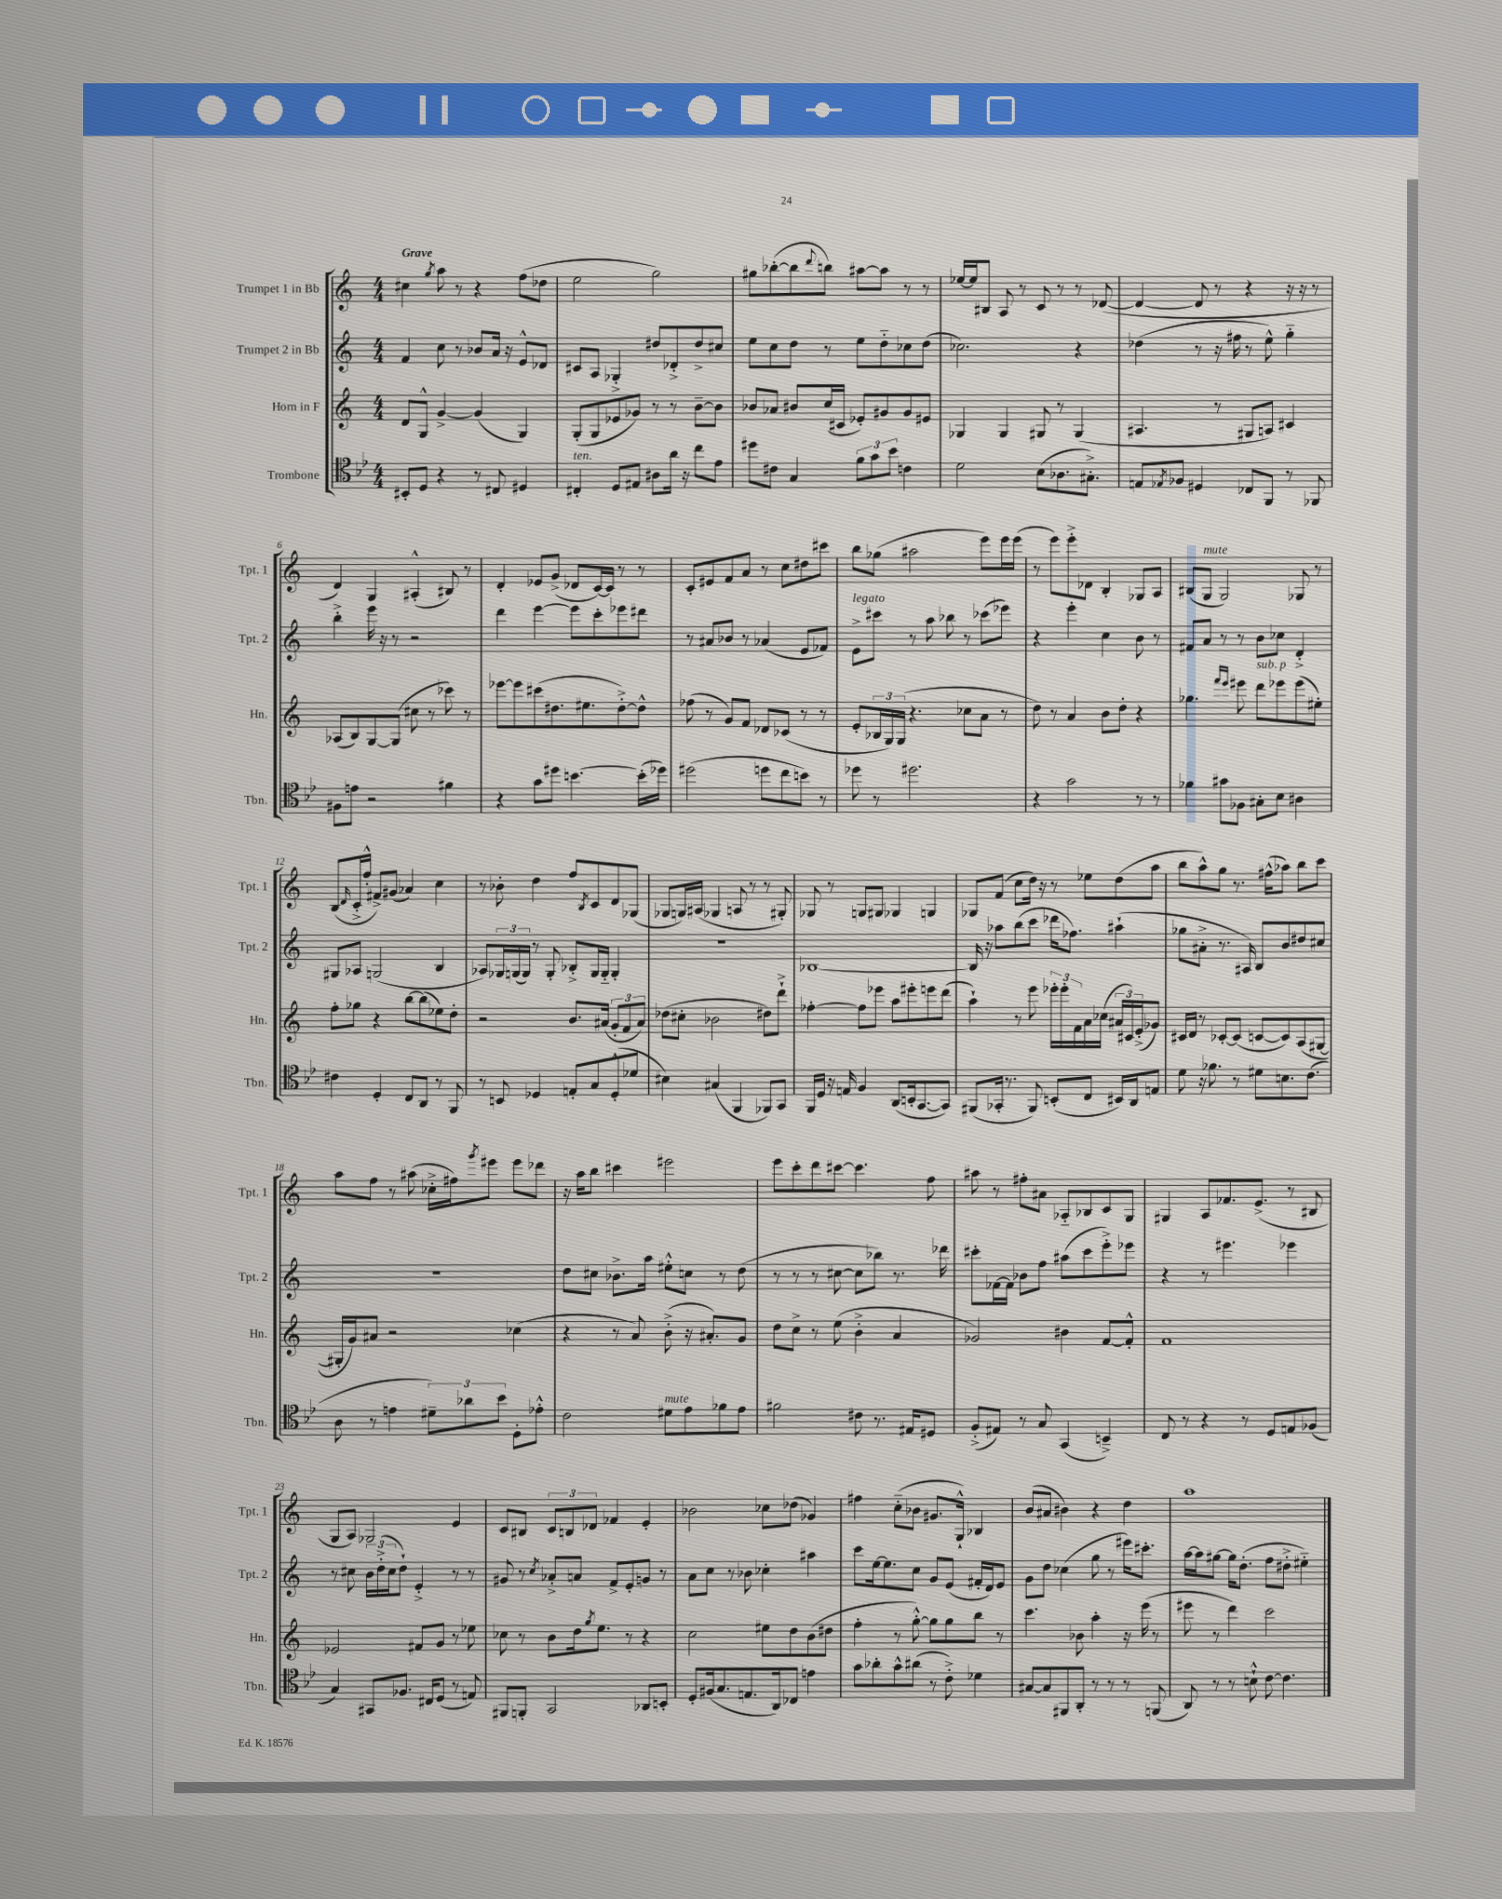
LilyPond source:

<<
\new StaffGroup <<
\new Staff = "s0" \with { instrumentName = "Trumpet 1 in Bb" shortInstrumentName = "Tpt. 1" } {
    \clef treble \key c \major \numericTimeSignature \time 4/4 \tempo "Grave"
    cis''4 \acciaccatura { g''8 } a''8 r8 r4 f''8( des''8 |
    e''2 g''2) |
    gis''8 bes''8~-.( bes''8 \appoggiatura { d'''8 } b''8) ais''8~ ais''8 r8 r8 |
    ees''16~ ees''16 bis8 a8 r8 c'8 r8 r8 des'8~( |
    des'4~ des'8 r8 r4 r16 r16 r8 |
    d'4) g4 ais4-.-^( bis8) r8 |
    d'4-. ees'8 g'8->( des'8 c'16~) c'16 r8 r8 |
    c'8-. eis'8 f'8 a'8 r8 c''8 dis''8 cis'''8 |
    b''8 ges''8( ais''2 e'''8) e'''16 e'''16( |
    r8 e'''8) e'''8-.-> des'8 b4-. ges8 a8 |
    bis8( g8^\markup { \italic "mute" } g2) ges8 r8 |
    b8( \grace { d'16 } c'16-.-> f''16-.-^ fis'8->) gis'8( aes'4) c''4 |
    r8 bes'8-. d''4 f''8 \acciaccatura { b8 } c'8 d'8 ges8( |
    ges8 g16) ais16( ges4 a8 r8 r8 gis8-.) |
    ges8 r8 g8 gis8 ges4 g4 |
    ges8 f'8( c''8 d''16) r16 r8 ees''8 d''8( a''8 |
    b''8 a''8-^) g''8 r8. fis''16-^( aes''8) b''8 c'''8 |
    a''8 f''8 r8 ais''8( ces''16-.-> fis''16) \acciaccatura { g'''8 } eis'''8 eis'''8 des'''8 |
    r16 a''16 b''8 cis'''4 eis'''2 |
    e'''8 c'''8-. d'''8 cis'''8~ cis'''4. f''8 |
    ais''8 r8 fis''8-. ais'8 aes8-_ bes8 c'8 g8 |
    gis4 a8 fes'8. e'8.->( r8 bis8 |
    g8 a8) ges2 e'4 |
    c'8 bis8 \tuplet 3/2 { c'8 b8 des'8 } fes'4 e'4-. |
    bes'2 ces''8 des''8( ges'4) |
    fis''4 c''8-_( bes'8 gis'8. g16-!-^) bes4 |
    b'8( ais'8 bis'4) r4 d''4 |
    a''1 \bar "|." |
}
\new Staff = "s1" \with { instrumentName = "Trumpet 2 in Bb" shortInstrumentName = "Tpt. 2" } {
    \clef treble \key c \major \numericTimeSignature \time 4/4
    f'4 c''8 r8 bes'8 a'16 r16 e'8-^ des'8 |
    cis'8 a8 ges4-.-> dis''8 des'8-.-> dis''8-> cis''8 |
    e''8 c''8 d''8 r8 e''8 d''8-_ ces''8 d''8( |
    ces''2.) r4 |
    des''4( r8 r16 fis''16 r8 e''8-^) g''4-_ |
    b''4-.-> e'''16 r16 r8 r2 |
    d'''4 e'''4~ e'''8 c'''8-. ees'''8 dis'''8 |
    r8 ais'8 bes'8 r8 aes'4( e'8 fes'8) |
    e'8->^\markup { \italic "legato" } cis'''8 r8 a''8 bes''8 r8 ces'''8( ees'''8) |
    r4 e'''4-. c''4 b'8 r8 |
    fis'8 a'8 r8 r8 b'8 ces''8 d'4-.-> |
    gis8 aes8 g2( b4 |
    aes8) \tuplet 3/2 { ges16 g16( g16) } r8 g8-. bes8-.-> g16 g16-_ g4-. |
    R1 |
    bes1~ |
    bes16 r16 aes''8 b''8( c'''8 des'''16 fes''8.) ais''4-!( |
    ges''8 ais'8-.-> r8. ais16) b8 b'8 dis''8 cis''8 |
    R1 |
    d''8 cis''8 bes'8.-> a''16 eis''8-.-^ c''8 r8 d''8( |
    r8 r8 r8 cis''8~ cis''8 bes''8) r8. des'''16 |
    cis'''8-. fes'16~ fes'16 bes'8 f''8 ais''8( cis'''8 e'''8-.->) ees'''8 |
    r4 r8 eis'''4. ees'''4 |
    r8 cis''8 \tuplet 3/2 { b'16 d''16-.->( cis''16 } d''8-!) e'4-.-> r8 r8 |
    gis'8 r8 \acciaccatura { c''8 } aes'8-.-> a'8 f'8-> e'8-. g'8 r8 |
    a'8 c''8 r8 bes'8 ces''4-. ais''4 |
    c'''8 e''16~ e''8. c''8 g'8 e'8( fis'16-. d'16) e'8 |
    g'8 d''8 ces''4( g''8 r8 eis'''16) cis'''8.-. |
    a''16~ a''16 gis''8~ gis''16 d''8.-.( f''8 dis''8-.-> eis''4-_) \bar "|." |
}
\new Staff = "s2" \with { instrumentName = "Horn in F" shortInstrumentName = "Hn." } {
    \clef treble \key c \major \numericTimeSignature \time 4/4
    d'8 g8-^ g'4~-> g'4( g4) |
    g8-.( g8 ees'8 ges'8) r8 r8 b'8~-- b'8 |
    bes'8 aes'8 bis'8 c''16( cis'16 ees'8-.) gis'8 gis'8 eis'8 |
    ges4 ges4 gis8 r8 gis4( |
    ais4. r8 gis8 a8) cis'4 |
    aes8( b8) g8~ g8( cis''8 r8 ces'''8) r8 |
    ees'''8~ ees'''8 cis'''8( dis''8. eis''8. dis''8~-.->) dis''8-^ |
    fes''8( r8 g'8) f'8 des'8 ces'8( r8 r8 |
    e'8-. \tuplet 3/2 { bes16 g16) g16( } r4. ces''8 a'8 r8 |
    d''8) r8 a'4 b'8 d''8-. r4 |
    ges''4. \grace { f'''16 e'''16 } eis'''8 d'''8^\markup { \italic "sub. p" } ees'''8 ees'''8( eis''8-.) |
    f''8-. ges''8 r4 b''8~ b''8( ees''8) d''8-. |
    r2 b'8. ais'16( \tuplet 3/2 { g'8-. f'8 ais'8) } |
    des''8( cis''8-. bes'2 dis''8) d'''8-!-> |
    fes''4~-. fes''8 ees'''8 a''8 eis'''8-. e'''8 d'''8( |
    a''4-!) r8 e'''8 \tuplet 3/2 { ees'''16-. ees'''16-. f'16 } a'16 ces''16( \tuplet 3/2 { ais'16 cis'16) e'16-.->( } ges'8) |
    cis'16 d'16 r8 ces'8~-. ces'8( c'8~ c'8) a8( gis8~ |
    gis16-. g'16) ais'8 r2 ces''4( |
    r4 r8 a'8) b'8-.->( r16 ais'8.-.) g'8 |
    d''8 c''8-> r8 e''8( b'4-.-> a'4 |
    ges'2) bis'4 f'8~ f'8-.-^ |
    f'1 |
    ees'2 fis'8 g'8 r8 ees''8 |
    ces''8 r8 b'8 d''16 \acciaccatura { g''8 } e''8. r8 r4 |
    c''2 eis''8 d''8 b'8( dis''8 |
    f''4-. r8 g''8~-.-^) g''8 g''8 b''8 r8 |
    c'''4. bes'8 a''4-. r16 e'''16( r8 |
    eis'''8 r8 d'''4) c'''2 \bar "|." |
}
\new Staff = "s3" \with { instrumentName = "Trombone" shortInstrumentName = "Tbn." } {
    \clef tenor \key bes \major \numericTimeSignature \time 4/4
    bis,8-. d8 r4 r8 cis8 dis4 |
    cis4-.^\markup { \italic "ten." } d8 eis8 ais8 a'16 r16 c''8 ees'8 |
    dis''8 cis'8 g4 \tuplet 3/2 { f'8 g'8 bes'8 } c'4 |
    d'2 bes8( aes8. gis8.-.->) |
    e8 \acciaccatura { ees8 } fes8 dis4 ces8 f,8 r8 fes,8 |
    fis8 e'8 r2 fis'4 |
    r4 g'8 dis''8 b'4.~ b'16-.( des''16) |
    dis''2( d''8 c''8 b'8) r8 |
    des''8 r8 dis''2. |
    r4 g'2 r8 r8 |
    fes'4 gis'8 fes8 gis8-. bes8 ais4 |
    cis'4 d4-. c8 a,8 r8 f,8 |
    r8 b,8 des4 e8-. g8 des8-.-^( des'8 |
    bis4) gis4( f,4 fes,8) g,8 |
    f,16 d16 r16 e16 f4 a,8( b,16-. g,8.~ g,8) |
    fis,8( ges,16-. r8. fis,8) b,8-.( c8 bis,16) a,16 e8 |
    d'8 r16 fes'8. r8 dis'8 b8. c'8.( |
    a8 r8 e'4 \tuplet 3/2 { dis'8--) aes'8 bes'8 } d8-. ees'8-.-^ |
    c'2 dis'8^\markup { \italic "mute" } ees'8 fes'8 ees'8 |
    fis'2 cis'8 r8. eis16 dis8 |
    f8-.->( eis8) r8 g8 g,4( b,4--->) |
    c8 r8 r4 r8 d8 e8 fes8( |
    g4) gis,8 fes8. cis16 d8( r8 e8) |
    fis,8 f,8-. g,2 aes,8 b,8-. |
    d8-. fis16( g8. e8. a,16) ces8 e'4 |
    g'8 aes'8-. g'8-^ ais'8( r8 c'8-.->) des'4 |
    gis8~ gis8 fis,8 a,8-. r8 r8 r8 f,8( |
    a,8) r8 r8 b8-!-^ c'8~ c'4. \bar "|." |
}
>>
>>
